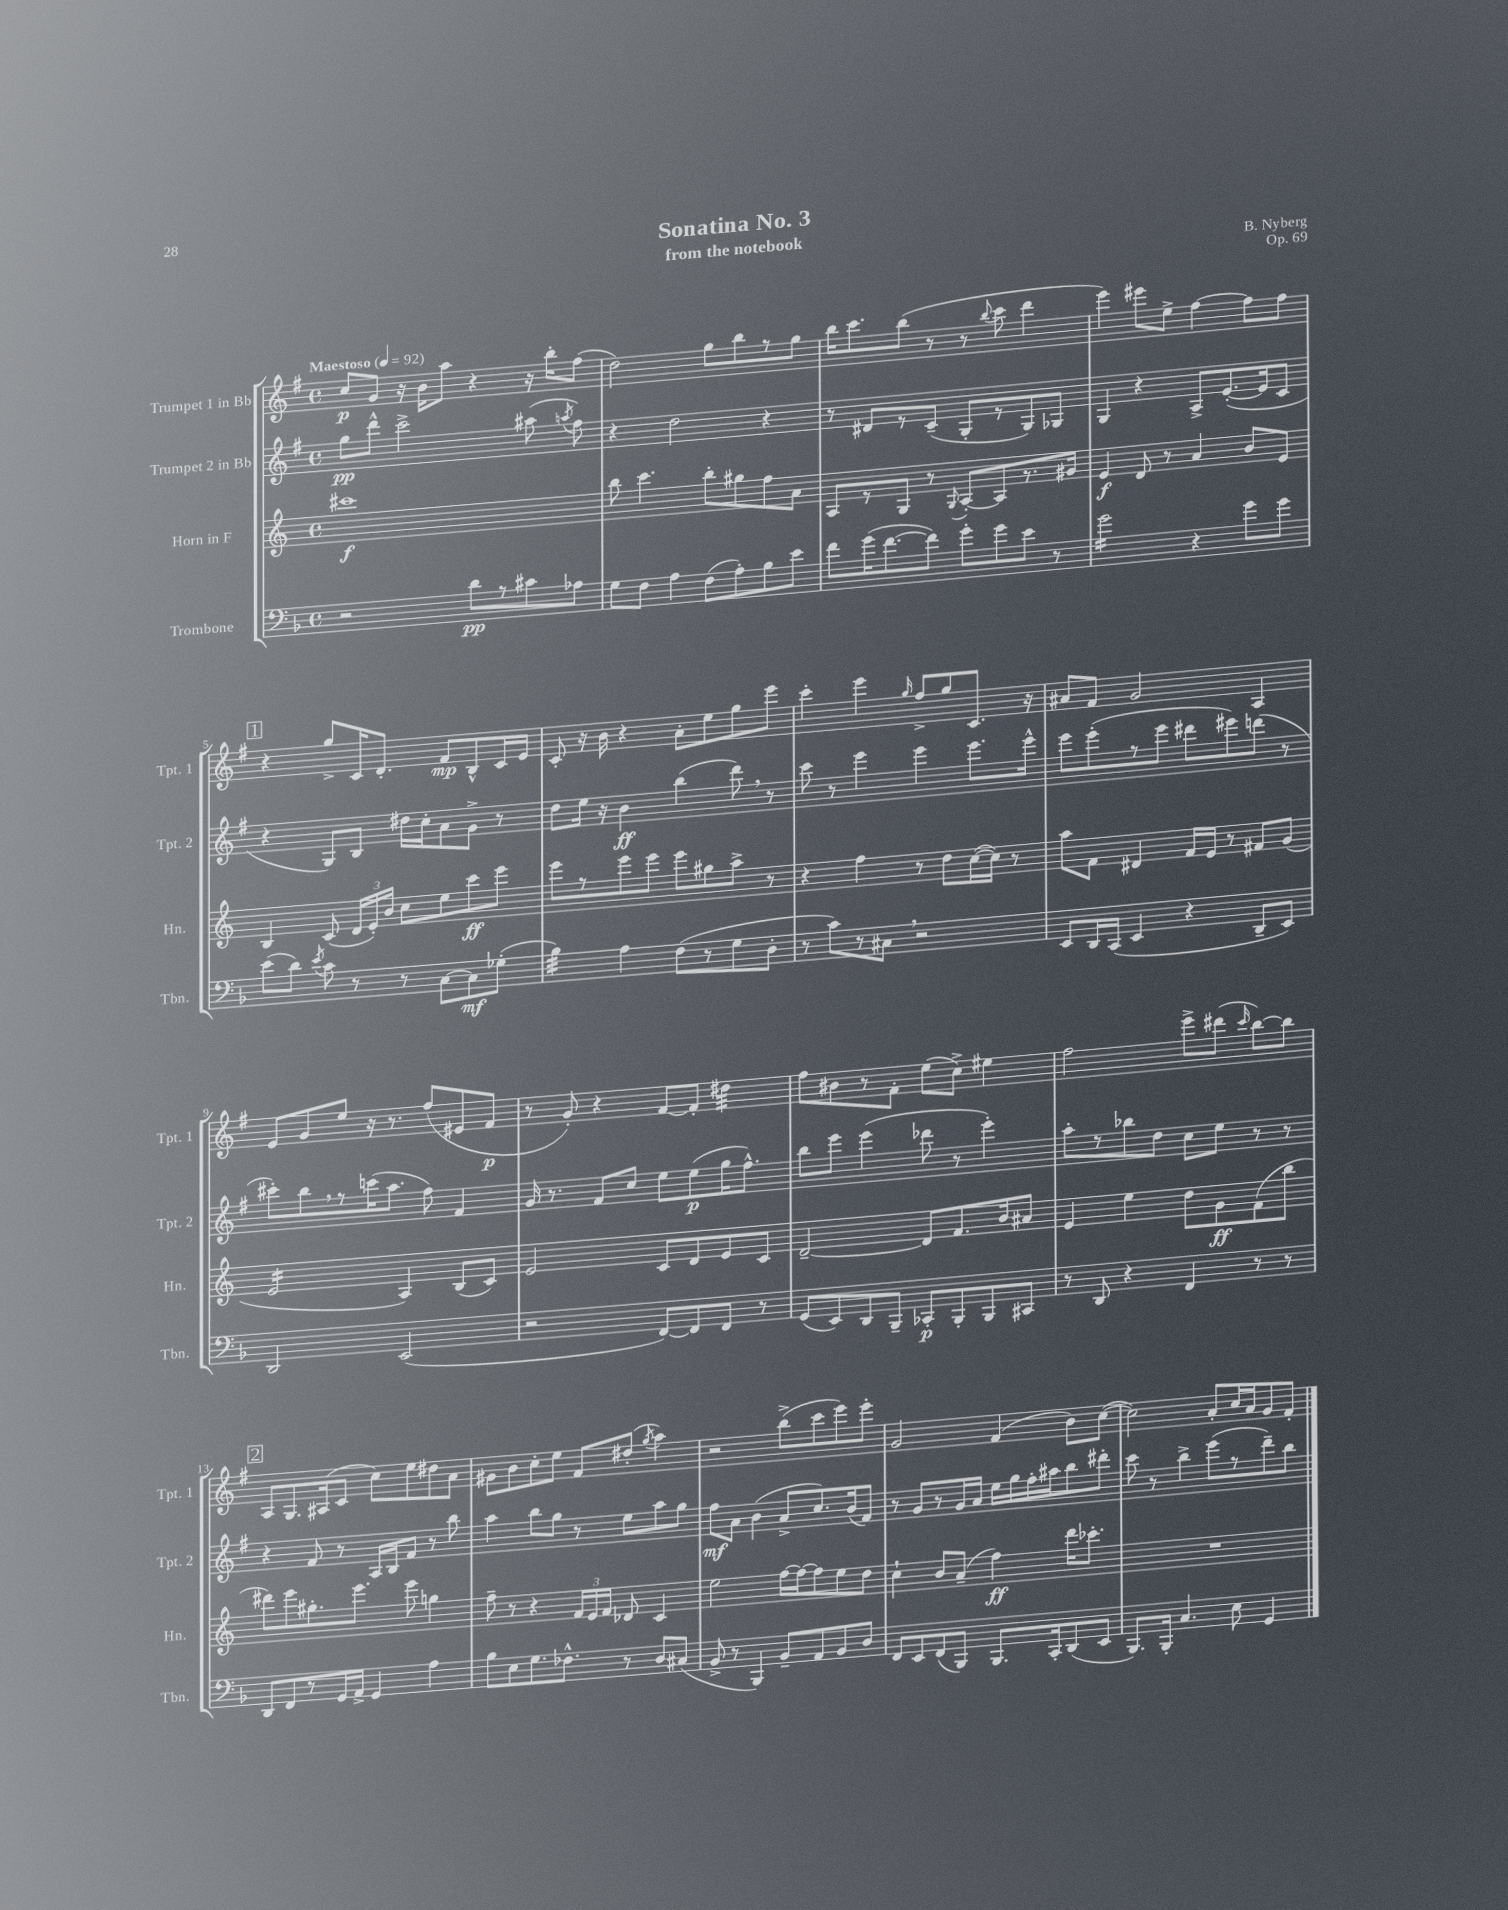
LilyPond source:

\header { title = "Sonatina No. 3" composer = "B. Nyberg" subtitle = "from the notebook" opus = "Op. 69" }
<<
\new StaffGroup <<
\new Staff = "s0" \with { instrumentName = "Trumpet 1 in Bb" shortInstrumentName = "Tpt. 1" } {
    \clef treble \key g \major \defaultTimeSignature \time 4/4 \tempo "Maestoso" 4 = 92
    \autoBeamOff c''8[\p g'8] r16 b'16[ a''8] r4 r16 b''16[-. fis''8]( |
    d''2) g''8[ b''8 r8 g''8] |
    b''16[ c'''8. b''8]( r8 r8 \appoggiatura { b''8 } c'''8 d'''4 |
    e'''4) eis'''8[ e''8]-> fis''4~ fis''8[ fis''8] |
    \mark \markup { \box "1" } r4 g''8[-> c'16 d'8.]-. fis'8[\mp b8-^ c'16 e'16] |
    c'8-. r16 b'16 r4 a'8[-. e''8 g''8 e'''8] |
    c'''4-. e'''4 \grace { g''16 } fis''8[-> g''8 c'8.] r16 |
    ais'8[ fis'8] g'2 a4 |
    e'8[ g'8 e''8] r16 r8. fis''8[( eis'8 fis'8]\p |
    r8 g'8-.) r4 fis'8[~ fis'8]-. dis''4:32 |
    fis''8[ bis'8 r8 fis'8]-. e''8[( c''8]->) eis''4 |
    fis''2 e'''8[-> dis'''8]( \grace { c'''16 } b''8[~) b''8] |
    \mark \markup { \box "2" } a8[ g8. ais16( c'8] c''8[) e''8 dis''8 a'8] |
    gis'8[ b'8 c''8-. e''8] fis'8[ dis''8]-.( \acciaccatura { g''8 } a''4) |
    r2 b''8[->( c'''8 e'''8) e'''8]-. |
    g'2 fis'4( b'8[) c''8]~( |
    c''2) a'8[-. c''16 a'16 g'8 fis'8]-. \bar "|." |
}
\new Staff = "s1" \with { instrumentName = "Trumpet 2 in Bb" shortInstrumentName = "Tpt. 2" } {
    \clef treble \key g \major \defaultTimeSignature \time 4/4
    \autoBeamOff g''8[\pp d'''8]-^ c'''2-> ais''8( \acciaccatura { a''8 } fis''8) |
    r4 d''2 r4 |
    r8 dis'8[ r8 c'8]--( g8[-. r8 g8) ges8] |
    g4 r4 a8[-> e'8.~-.( e'16 c'8] |
    \mark \markup { \box "1" } r4 g8[) b8] dis''16[ c''16-. a'8 g'8]-> r8 |
    d''8[ e''16] r16 b'4\ff b''4( d'''8) \breathe r8 |
    c'''8 r8 e'''4 e'''4 e'''8.[ e'''16]-^ |
    e'''8[ e'''8-.( r8 e'''8] dis'''8[ eis'''8) d'''8]( r8 |
    cis'''8[-.) b''8 \breathe r8 c'''16( a''8.] fis''8) fis'4 |
    g'16 r8. fis'8[ c''8] e''8[ e''8\p( g''16 fis''8.]-^) |
    b''8[ e'''8] e'''4( des'''8 r8 e'''4-.) |
    a''8[-. r8 bes''8 d''8] c''8[ e''8] r8 r8 |
    \mark \markup { \box "2" } r4 fis'8 r8 a16[ b16 fis'8] r8 b''8 |
    a''4 b''8[ g''8] r8 e''8[ a''8 g''8] |
    fis''8[\mf a'8] b'4( a'8[-> c''8.) b'16( fis'8]) |
    r8 g'8[ r8 g'16 a'16] e''16[ g''16 fis''16-. ais''16 b''8 dis'''8]-. |
    c'''8 r8 b''4-> e'''8[( r8 d'''8--) b''8] \bar "|." |
}
\new Staff = "s2" \with { instrumentName = "Horn in F" shortInstrumentName = "Hn." } {
    \clef treble \key c \major \defaultTimeSignature \time 4/4
    \autoBeamOff cis'''1\f |
    b''8 c'''4. b''8[-. gis''8 f''8 a'8] |
    a8[ r8 g8] r8 \appoggiatura { g8 } a8[~-. a8 r8. gis'16] |
    e'4\f d'8 r8 a'4 b'8[ e'8] |
    \mark \markup { \box "1" } b4 c'8( \tuplet 3/2 { d'16[ e'16-.) b'16] } c''8[ e''8 c'''8\ff e'''8] |
    e'''8[ r8 e'''8 e'''8] e'''8[ gis''8 a''8]-> r8 |
    r4 f''4 r8 d''8[ c''16~( c''16]) r8 |
    a''8[ f'8] dis'4 f'16[ e'16] r8 fis'8[ g'8]( |
    e'2:16 a4) b8[( c'8]) |
    e'2 c'8[ d'8 e'8 c'8] |
    d'2~-- d'8[ f'8. b'16 ais'8] |
    e'4 e''4 d''8[ g'8\ff f'8( b''8] |
    \mark \markup { \box "2" } dis'''8[) e'''8 gis''8.-. e'''8.] e'''8 g''4 |
    f''8-- r8 r4 \tuplet 3/2 { f'16[ e'16 f'16] } des'8 c'4 |
    e''2 f''16[~ f''16~ f''8 e''8 d''8] |
    c''4-! b'8[ a'8]--( f''4\ff) d'''16[ ces'''8.]-. |
    R1 \bar "|." |
}
\new Staff = "s3" \with { instrumentName = "Trombone" shortInstrumentName = "Tbn." } {
    \clef bass \key f \major \defaultTimeSignature \time 4/4
    \autoBeamOff r2 d'8[\pp r8 cis'8 aes8] |
    g8[ f8] a4 f8[( a8-.) bes8 e'8] |
    f'8[ g'16( f'8.~ f'8]) g'8[-. g'8 e'8] r8 |
    g'2:16 r4 g'8[ g'8] |
    \mark \markup { \box "1" } e'8[( d'8]) \acciaccatura { e'8 } c'8 r8 r8 c8[~ c8\mf ges8]-.( |
    bes4:32) a4 f8[( r8 g8 d8]-. |
    r8 c'8[) r8 cis8] \breathe r2 |
    e,8[ d,16 c,16]( e,4 r4 d,8[-- e,8]) |
    d,2 e,2( |
    r2 f,8[~) f,8 f,8] r8 |
    g,8[( e,8) d,8 bes,,8]-- ces,8[-.\p bes,,8-. bes,,8 cis,8] |
    r8 d,8 r4 f,4 r8 r8 |
    \mark \markup { \box "2" } d,8[ f,8 r8 g,16 a,16]-> g,4 a4 |
    bes8[ e8 g8. fes8.]-^ r8 d8[ cis8]( |
    bes,8-> r8 bes,,4) bes,8[-- a,8 bes,8 d8] |
    f,8[ e,8 f,8( bes,,8]) bes,,8.[ c,16-. d,8( e,8] |
    bes,,8.[) bes,,16]-. c4. e8 g,4 \bar "|." |
}
>>
>>
